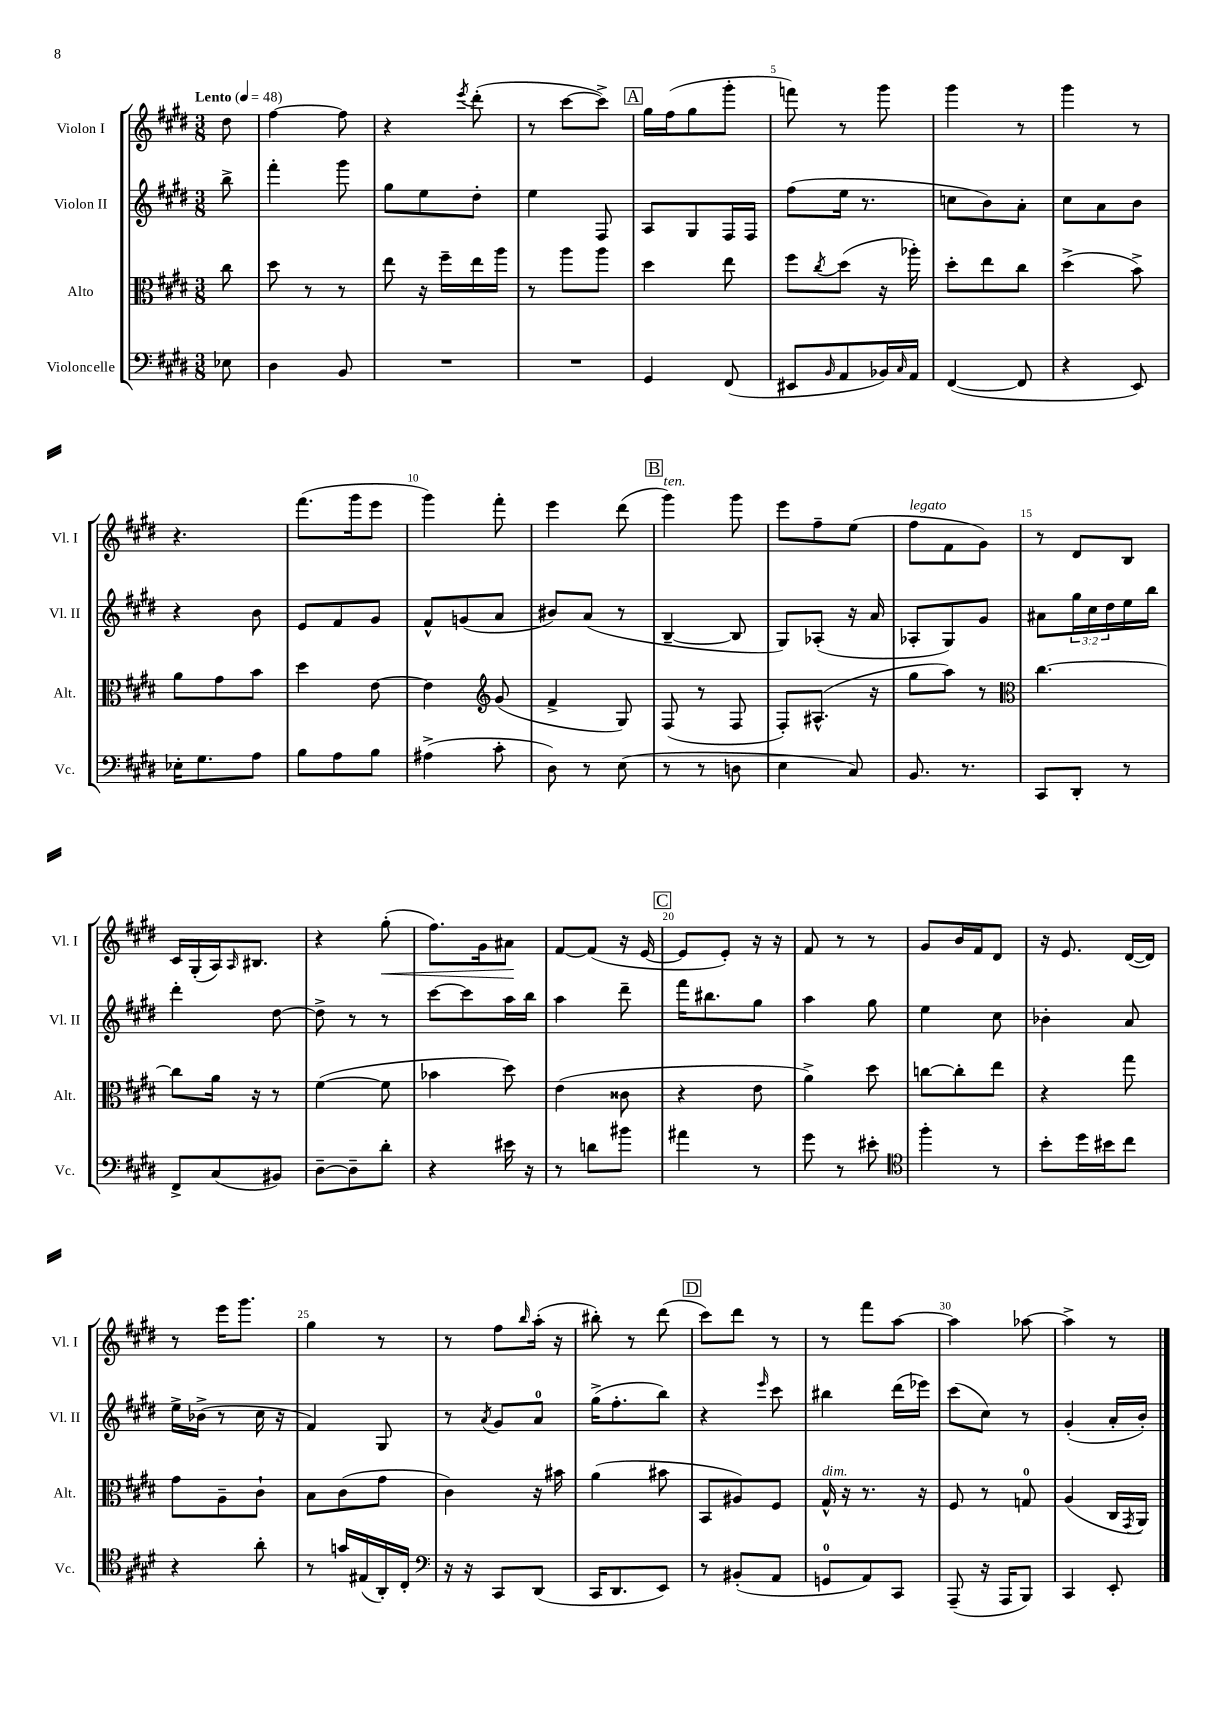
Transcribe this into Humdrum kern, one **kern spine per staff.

**kern	**kern	**kern	**kern	**dynam
*part4	*part3	*part2	*part1	*part1
*staff4	*staff3	*staff2	*staff1	*staff1
*I"Violoncelle	*I"Alto	*I"Violon II	*I"Violon I	*
*I'Vc.	*I'Alt.	*I'Vl. II	*I'Vl. I	*
*clefF4	*clefC3	*clefG2	*clefG2	*
*k[f#c#g#d#]	*k[f#c#g#d#]	*k[f#c#g#d#]	*k[f#c#g#d#]	*
*M3/8	*M3/8	*M3/8	*M3/8	*
*MM48	*MM48	*MM48	*MM48	*
=	=	=	=	=
!	!	!	!LO:TX:a:B:t=Lento	!
8E-X\	8cc#\	8bb^\	8dd#\	.
=1	=1	=1	=1	=1
4D#\	8dd#\	4fff#'\	[4ff#\	.
.	8r	.	.	.
8BB/	8r	8ggg#\	8ff#\]	.
=2	=2	=2	=2	=2
4.r	8ee\	8gg#\L	4r	.
.	16r	8ee\	.	.
.	16ff#~\LL	.	.	.
.	.	.	8qeee/	.
.	16ee\	8dd#'\J	(8ddd#'\	.
.	16aa\JJ	.	.	.
=3	=3	=3	=3	=3
4.r	8r	4ee\	8r	.
.	8aa\L	.	[8ccc#\L	.
.	8aa\J	8F#/	8ccc#^\J])	.
!!LO:REH:place=s1:t=A
=4	=4	=4	=4	=4
4GG#/	4dd#\	8A/L	16gg#\LL	.
.	.	.	(16ff#\J	.
.	.	8G#/	8gg#\	.
(8FF#/	8ee\	16F#/L	8ggg#'\J	.
.	.	16F#/JJ	.	.
=5	=5	=5	=5	=5
8EE#X/L	8ff#\L	(8ff#\L	8fffn\)	.
16qqBB/	8qcc#/	.	.	.
8AA/	(8dd#\J	16ee\Jk	8r	.
.	.	8.r	.	.
16BB-X/L)	16r	.	8ggg#\	.
16qqC#/	.	.	.	.
16AA/JJ	16aa-X'\)	.	.	.
=6	=6	=6	=6	=6
([4FF#/	8dd#'\L	8ccn\L	4ggg#\	.
.	8ee\	8b\)	.	.
8FF#/]	8cc#\J	8a'\J	8r	.
=7	=7	=7	=7	=7
4r	(4dd#^\	8cc#\L	4ggg#\	.
.	.	8a\	.	.
8EE/)	8b^\)	8b\J	8r	.
!!LO:LB:g=z
=8	=8	=8	=8	=8
16E-X'\KL	8a\L	4r	4.r	.
8.G#\	.	.	.	.
.	8g#\	.	.	.
8A\J	8b\J	8b\	.	.
=9	=9	=9	=9	=9
8B\L	4dd#\	8e/L	(8.fff#\L	.
8A\	.	8f#/	.	.
.	.	.	16ggg#\k	.
8B\J	[8e\	8g#/J	8eee\J	.
=10	=10	=10	=10	=10
(4A#X^\	4e\]	8f#^^/L	4ggg#\)	.
.	.	(8gn/	.	.
*	*clefG2	*	*	*
8c#'\	(8g#/	8a/J	8fff#'\	.
=11	=11	=11	=11	=11
8D#\)	4f#^/	8b#X/L)	4eee\	.
8r	.	(8a/J	.	.
(8E\	8G#/)	8r	(8ddd#\	.
!!LO:REH:place=s1:t=B
=12	=12	=12	=12	=12
!	!	!	!LO:TX:a:i:t=ten.	!
8r	(8F#/	[4B~/	4ggg#\)	.
8r	8r	.	.	.
8Dn\	8F#/	8B/]	8ggg#\	.
=13	=13	=13	=13	=13
4E\	8F#'/L)	8G#/L)	8eee\L	.
.	(8.A#X^^/J	(8A-X'/J	8ff#~\	.
8C#/)	.	16r	(8ee\J	.
.	16r	16a/	.	.
=14	=14	=14	=14	=14
!	!	!	!LO:TX:a:i:t=legato	!
8.BB/	8gg#\L	8A-X'/L	8ff#\L	.
.	8aa\J)	8G#/)	8f#\	.
8.r	.	.	.	.
.	8r	8g#/J	8g#\J)	.
=15	=15	=15	=15	=15
*	*clefC3	*	*	*
8CC#/L	[4.cc#\	8a#X\L	8r	.
8DD#'/J	.	24gg#\L	8d#/L	.
.	.	24cc#\	.	.
.	.	24dd#\	.	.
8r	.	16ee\	8B/J	.
.	.	16bb\JJ	.	.
!!LO:LB:g=z
=16	=16	=16	=16	=16
8FF#^/L	8cc#\L]	4ddd#'\	16c#/LL	.
.	.	.	(16G#'/	.
(8C#/	16a\Jk	.	16A/J)	.
.	.	.	16qqA/	.
.	16r	.	8.B#X/J	.
8BB#X/J)	8r	[8dd#\	.	.
=17	=17	=17	=17	=17
[8D#~\L	([4f#\	8dd#^\]	4r	.
8D#~\]	.	8r	.	.
!	!	!	!	!LO:HP:b
8d#'\J	8f#\]	8r	(8gg#'\	<
=18	=18	=18	=18	=18
4r	4b-X\	[8ccc#\L	8.ff#\L)	.
.	.	8ccc#\]	.	.
.	.	.	16g#\k	.
16e#X\	8dd#\)	16aa\L	8a#X\J	.
16r	.	16bb\JJ	.	.
.	.	.	.	[
=19	=19	=19	=19	=19
8r	(4e\	4aa\	[8f#/L	.
8dn\L	.	.	(8f#/J]	.
8b#X\J	8c##X\	8ddd#~\	16r	.
.	.	.	[16e/	.
!!LO:REH:place=s1:t=C
=20	=20	=20	=20	=20
4a#X\	4r	16fff#\KL	8e/L]	.
.	.	8.bb#X\	.	.
.	.	.	8e'/J)	.
8r	8e\	8gg#\J	16r	.
.	.	.	16r	.
=21	=21	=21	=21	=21
8g#\	4a^\)	4aa\	8f#/	.
8r	.	.	8r	.
8e#X'\	8dd#\	8gg#\	8r	.
=22	=22	=22	=22	=22
*clefC4	*	*	*	*
4ff#'\	[8ccn\L	4ee\	8g#/L	.
.	8cc'\]	.	16b/L	.
.	.	.	16f#/J	.
8r	8ee\J	8cc#\	8d#/J	.
=23	=23	=23	=23	=23
8b'\L	4r	4b-X'\	16r	.
.	.	.	8.e/	.
16dd#\L	.	.	.	.
16b#X\J	.	.	.	.
8cc#\J	8gg#\	8a/	([16d#/LL	.
.	.	.	16d#/JJ])	.
!!LO:LB:g=z
=24	=24	=24	=24	=24
4r	8g#\L	16ee^\LL	8r	.
.	.	(16b-X^\JJ	.	.
.	8A~\	8r	16eee\KL	.
.	.	.	8.ggg#\J	.
8a'\	8c#`\J	16cc#\	.	.
.	.	16r	.	.
=25	=25	=25	=25	=25
8r	8B\L	4f#/)	4gg#\	.
16gn/LL	(8c#\	.	.	.
(16E#X/	.	.	.	.
16AA'/)	8g#\J	8G#/	8r	.
16C#'/JJ	.	.	.	.
=26	=26	=26	=26	=26
*clefF4	*	*	*	*
16r	4c#\)	8r	8r	.
16r	.	.	.	.
.	.	8qa/	.	.
8CC#/L	.	8g#/L	8ff#\L	.
.	.	.	16qqbb/	.
(8DD#/J	16r	8a/J	(16aa'\Jk	.
.	16b#X\	.	16r	.
=27	=27	=27	=27	=27
16CC#/KL	(4a\	(16gg#^\KL	8bb#X'\)	.
8.DD#/	.	8.ff#'\	.	.
.	.	.	8r	.
8EE/J)	8b#X\	8bb\J)	(8ddd#\	.
!!LO:REH:place=s1:t=D
=28	=28	=28	=28	=28
8r	8BB/L	4r	8ccc#\L)	.
(8BB#X'/L	8A#X/)	.	8ddd#\J	.
.	.	16qqeee/	.	.
8AA/J	8F#/J	8ccc#\	8r	.
=29	=29	=29	=29	=29
!	!LO:TX:a:i:t=dim.	!	!	!
8GGn/L	16G#^^/	4bb#X\	8r	.
.	16r	.	.	.
8AA/)	8.r	.	8fff#\L	.
8CC#/J	.	(16ddd#\LL	[8aa\J	.
.	16r	16eee-X\JJ)	.	.
=30	=30	=30	=30	=30
(8AAA~/	8F#/	(8ccc#\L	4aa\]	.
16r	8r	8cc#\J)	.	.
16AAA/KL	.	.	.	.
8BBB/J)	8Gn/	8r	[8aa-X\	.
=31	=31	=31	=31	=31
4CC#/	(4A/	(4g#'/	4aa-^\]	.
8EE'/	16C#/LL	16a'/LL	8r	.
.	8qGG#/	.	.	.
.	16AA/JJ)	16b'/JJ)	.	.
==	==	==	==	==
*-	*-	*-	*-	*-
